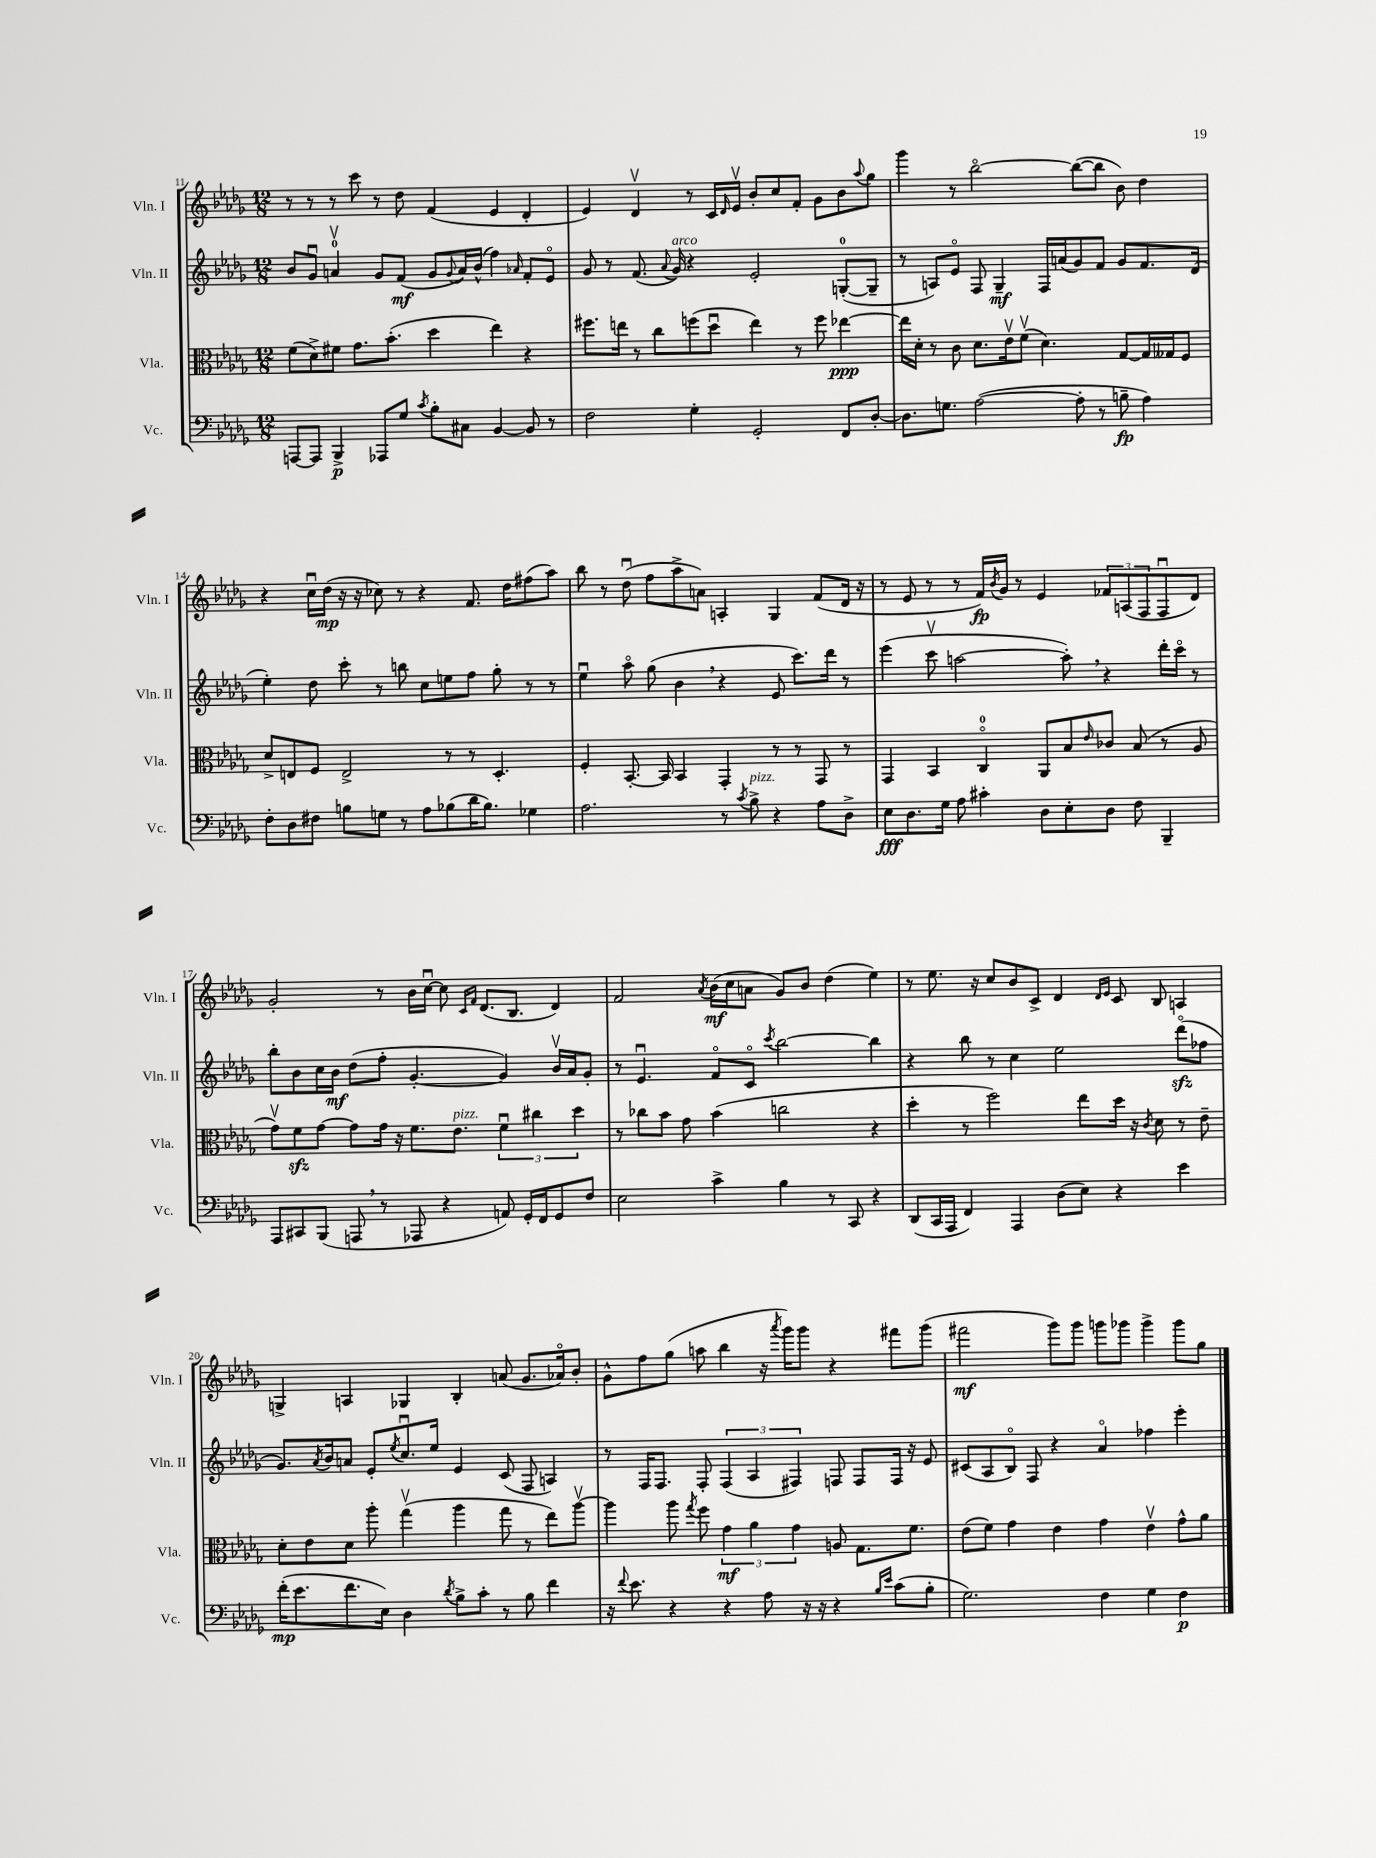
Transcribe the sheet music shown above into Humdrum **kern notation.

**kern	**dynam	**kern	**dynam	**kern	**dynam	**kern	**dynam
*part4	*part4	*part3	*part3	*part2	*part2	*part1	*part1
*staff4	*staff4	*staff3	*staff3	*staff2	*staff2	*staff1	*staff1
*I"Vc.	*	*I"Vla.	*	*I"Vln. II	*	*I"Vln. I	*
*I'Vc.	*	*I'Vla.	*	*I'Vln. II	*	*I'Vln. I	*
*clefF4	*	*clefC3	*	*clefG2	*	*clefG2	*
*k[b-e-a-d-g-]	*	*k[b-e-a-d-g-]	*	*k[b-e-a-d-g-]	*	*k[b-e-a-d-g-]	*
*M12/8	*	*M12/8	*	*M12/8	*	*M12/8	*
=11	=11	=11	=11	=11	=11	=11	=11
[8AAAn/L	.	(8f\L	.	8b-/L	.	8r	.
8AAA/J]	.	8d-^\)	.	8g-u/J	.	8r	.
4BBB-^/	p	8f#X\J	.	4anv/	.	8r	.
.	.	8.g-\L	.	.	.	8ccc\	.
8AAA-X/L	.	.	.	8g-/L	.	8r	.
.	.	(8.b-'\J	.	.	.	.	.
8G-/J	.	.	.	(8f/J	mf	8dd-\	.
8qc/	.	.	.	.	.	.	.
8B-'\L	.	4dd-\	.	8g-/L	.	(4f/	.
.	.	.	.	8qqg-/	.	.	.
8C#X\J	.	.	.	16a/L)	.	.	.
.	.	.	.	(16b-^^/JJ	.	.	.
[4BB-/	.	4ee-\)	.	4ff\)	.	4e-/	.
.	.	.	.	16qqa-X/	.	.	.
8BB-/]	.	4r	.	8f'/L	.	4d-'/	.
8r	.	.	.	8e-/J	.	.	.
=12	=12	=12	=12	=12	=12	=12	=12
2F\	.	8.ff#X\L	.	8g-/	.	4e-/)	.
.	.	.	.	8r	.	.	.
.	.	16een\Jk	.	.	.	.	.
.	.	8r	.	(8.f/	.	4d-v/	.
.	.	8cc\L	.	.	.	.	.
.	.	.	.	8qqa-/	.	.	.
!	!	!	!	!LO:TX:a:i:t=arco	!	!	!
.	.	.	.	16g-/)	.	.	.
4G-'\	.	(8ffn\	.	4r	.	8r	.
.	.	8dd-u\J	.	.	.	16c/LL	.
.	.	.	.	.	.	16qqd-/	.
.	.	.	.	.	.	16e-v/JJ	.
2GG-'/	.	4ee\)	.	2e-'/	.	8b-'/L	.
.	.	.	.	.	.	8cc/	.
.	.	8r	.	.	.	8f'/J	.
.	.	8ff\	.	.	.	8g-\L	.
8FF/L	.	[4ee-X\	ppp	([8Gn'/L	.	8b-\	.
.	.	.	.	.	.	8qqaa-/	.
[8D-'/J	.	.	.	8G~/J]	.	8gg-\J	.
=13	=13	=13	=13	=13	=13	=13	=13
8.D-\L]	.	16ee-\LL]	.	8r	.	4ggg-\	.
.	.	16d-'\JJ	.	.	.	.	.
.	.	8r	.	8An/L)	.	.	.
8.Gn\J	.	.	.	.	.	.	.
.	.	8c\	.	8e-/J	.	8r	.
([2A-\	.	8.d-\L	.	8F/	.	[2bb-\	.
.	.	.	.	4G-~/	mf	.	.
.	.	16e-v\k	.	.	.	.	.
.	.	(8fv\J	.	.	.	.	.
.	.	4.d-\)	.	16F/LL	.	.	.
.	.	.	.	(16an/J	.	.	.
8A-'\]	.	.	.	8g-/)	.	(8bb-\L_	.
8r	.	.	.	8f/J	.	8bb-\J]	.
8Bn~\	fp	[8G-/L	.	8g-/L	.	8b-\)	.
4A-\)	.	16G-/L]	.	8.f/	.	4dd-\	.
.	.	16G--X/J	.	.	.	.	.
.	.	8F/J	.	.	.	.	.
.	.	.	.	(16d-/Jk	.	.	.
!!LO:LB:g=z
=14	=14	=14	=14	=14	=14	=14	=14
8F'\L	.	8d-^/L	.	4ee-'\)	.	4r	.
8D-\	.	8En/	.	.	.	.	.
8F#X\J	.	8F/J	.	8dd-\	.	16ccu\LL	.
.	.	.	.	.	.	(16dd-\JJ	mp
8Bn\L	.	2E^/	.	8ccc'\	.	16r	.
.	.	.	.	.	.	16r	.
8Gn\J	.	.	.	8r	.	8cc-X\)	.
8r	.	.	.	8bbn\	.	8r	.
8A-\L	.	.	.	8cc\L	.	4r	.
(8B-X\	.	8r	.	8een\	.	.	.
16d-\K	.	8r	.	8ff\J	.	8.f/	.
8.B-\J)	.	.	.	.	.	.	.
.	.	4.D-'/	.	8gg-'\	.	.	.
.	.	.	.	.	.	16dd-\KL	.
4G-X\	.	.	.	8r	.	(8ff#X\	.
.	.	.	.	8r	.	8aa-\J)	.
=15	=15	=15	=15	=15	=15	=15	=15
2.A-\	.	4F'/	.	4ee-u\	.	8bb-\	.
.	.	.	.	.	.	8r	.
.	.	[8.BB-'/	.	8aa-\	.	(8dd-u\	.
.	.	.	.	(8gg-\	.	8ff\L	.
.	.	16BB-/]	.	.	.	.	.
.	.	4BB-/	.	4b-,\	.	8aa-^\	.
.	.	.	.	.	.	8an\J)	.
8r	.	4GG-'/	.	4r	.	4An'/	.
8qc/	.	.	.	.	.	.	.
!LO:TX:a:i:t=pizz.	!	!	!	!	!	!	!
8B-^\	.	.	.	.	.	.	.
4r	.	8r	.	8e-/	.	4G-/	.
.	.	8r	.	8.ccc\L)	.	.	.
8A-\L	.	8GG-/	.	.	.	(8f/L	.
.	.	.	.	16ddd-\Jk	.	.	.
8D-^\J	.	8r	.	8r	.	16d-/Jk	.
.	.	.	.	.	.	16r	.
=16	=16	=16	=16	=16	=16	=16	=16
8E-\L	fff	4GG-/	.	(4eee-\	.	8r	.
8.D-\	.	.	.	.	.	8e-/	.
.	.	4BB-/	.	8cccv\	.	8r	.
16G-\Jk	.	.	.	.	.	.	.
8A-\	.	.	.	[2aan\	.	8r	.
4c#X'\	.	4C/	.	.	.	16f/LL)	fp
.	.	.	.	.	.	8qb-/	.
.	.	.	.	.	.	16g-/JJ	.
.	.	.	.	.	.	8r	.
8D-\L	.	8AA-/L	.	.	.	4e-/	.
8E-'\	.	8B-/	.	8aa',\])	.	.	.
.	.	16qqe-/	.	.	.	.	.
8D-\J	.	8c-X/J	.	4r	.	12f-X/L	.
.	.	.	.	.	.	(12An/	.
8F\	.	(8B-/	.	.	.	.	.
.	.	.	.	.	.	12F/	.
4BBB-~/	.	8r	.	16ddd-'\LL	.	8Fu/	.
.	.	.	.	16ccc\JJ	.	.	.
.	.	8A-/	.	8r	.	8d-/J)	.
!!LO:LB:g=z
=17	=17	=17	=17	=17	=17	=17	=17
8AAA-/L	.	8g-v\L)	.	8bb-'\L	.	2g-'/	.
8CC#X/	.	8fzz\	.	8b-\	.	.	.
(8BBB-/J	.	[8g-\J	.	16cc\L	.	.	.
.	.	.	.	16b-\JJ	mf	.	.
8AAAn,/	.	8g-\L]	.	(8dd-\L	.	.	.
8r	.	16g-\Jk	.	8ff'\J	.	8r	.
.	.	16r	.	.	.	.	.
8AAA-X/	.	8.f\L	.	[4.g-'/	.	16b-\LL	.
.	.	.	.	.	.	[16ccu\JJ	.
4r	.	.	.	.	.	8cc\]	.
!	!	!LO:TX:a:i:t=pizz.	!	!	!	!	!
.	.	8.e-\J	.	.	.	.	.
.	.	.	.	.	.	16qqc/LL	.
.	.	.	.	.	.	16qqf/JJ	.
.	.	.	.	.	.	(8.d-/L	.
8AAn/)	.	6fu\	.	4g-/])	.	.	.
.	.	.	.	.	.	8.B-/J	.
16GG-'/LL	.	.	.	.	.	.	.
.	.	6cc#X\	.	.	.	.	.
16FF/J	.	.	.	.	.	.	.
8GG-/	.	.	.	16b-v/LL	.	4d-/)	.
.	.	.	.	16a-/J	.	.	.
.	.	6dd-\	.	.	.	.	.
8F/J	.	.	.	8g-'/J	.	.	.
=18	=18	=18	=18	=18	=18	=18	=18
2E-\	.	8r	.	8r	.	2f/	.
.	.	8cc-X\L	.	4.e-u/	.	.	.
.	.	8b-\J	.	.	.	.	.
.	.	8g-\	.	.	.	.	.
.	.	.	.	.	.	8qa-/	.
4c^\	.	(4b-\	.	8f/L	.	(16b-\LL	mf
.	.	.	.	.	.	16cc\J	.
.	.	.	.	8c/J	.	8an\J	.
.	.	.	.	8qccc/	.	.	.
4B-\	.	2ccn\	.	[2bb-\	.	8g-/L)	.
.	.	.	.	.	.	8b-/J	.
8r	.	.	.	.	.	(4dd-\	.
8CC/	.	.	.	.	.	.	.
4r	.	4r	.	4bb-\]	.	4ee-\)	.
=19	=19	=19	=19	=19	=19	=19	=19
(8DD-/L	.	4dd-'\	.	4r	.	8r	.
16CC/L	.	.	.	.	.	8.ee-\	.
16AAA-/JJ	.	.	.	.	.	.	.
4FF/)	.	8r	.	8bb-\	.	.	.
.	.	.	.	.	.	16r	.
.	.	2ff\)	.	8r	.	8cc/L	.
4AAA-/	.	.	.	4cc\	.	8b-/	.
.	.	.	.	.	.	8c^/J	.
(8D-\L	.	.	.	2ee-\	.	4d-/	.
8E-\J)	.	8ee-\L	.	.	.	.	.
.	.	.	.	.	.	16qqd-/LL	.
.	.	.	.	.	.	16qqe-/JJ	.
4r	.	16dd-\Jk	.	.	.	8c/	.
.	.	16r	.	.	.	.	.
.	.	8qc/	.	.	.	.	.
.	.	8d-\	.	.	.	8B-/	.
4e-\	.	8r	.	(8ddd-zz\L	.	4An/	.
.	.	8e-~\	.	8ff-X\J	.	.	.
!!LO:LB:g=z
=20	=20	=20	=20	=20	=20	=20	=20
(16f'\KL	mp	8d-'\L	.	8.g-/L)	.	4Gn^/	.
8.e-\	.	.	.	.	.	.	.
.	.	8e-\	.	.	.	.	.
.	.	.	.	8qa-/	.	.	.
.	.	.	.	16b-/k	.	.	.
8.f\	.	8d-\J	.	8an/J	.	4An/	.
.	.	8aa-'\	.	8e-'/L	.	.	.
16E-\Jk)	.	.	.	.	.	.	.
.	.	.	.	8qee-/	.	.	.
4D-\	.	(4gg-v\	.	8.ccu/	.	4G-X/	.
.	.	.	.	16ee-/Jk	.	.	.
8qd-/	.	.	.	.	.	.	.
8B-^\L	.	4aa-\	.	4e-/	.	4B-'/	.
8c'\J	.	.	.	.	.	.	.
8r	.	8gg-\	.	(8c/	.	(8an/	.
8B-\	.	8r	.	8F/	.	8.g-/L	.
4f\	.	8ee-\L)	.	4An/)	.	.	.
.	.	.	.	.	.	16a-X/k)	.
.	.	[8aa-v\J	.	.	.	8b-'/J	.
=21	=21	=21	=21	=21	=21	=21	=21
16r	.	4aa-\]	.	8r	.	8g-^^\L	.
8qqf/	.	.	.	.	.	.	.
8.e-\	.	.	.	.	.	.	.
.	.	.	.	16F/KL	.	8ff\	.
.	.	.	.	8.F/J	.	.	.
4r	.	8aa-\	.	.	.	(8gg-\J	.
.	.	8qgg-/	.	.	.	.	.
.	.	8ff\	.	8F'/	.	8aan\	.
4r	.	6g-\	mf	(6F/	.	4bb-\	.
.	.	6a-\	.	6A-/	.	.	.
8A-\	.	.	.	.	.	16r	.
.	.	.	.	.	.	8qaaa-/	.
.	.	.	.	.	.	16ggg-\KL)	.
.	.	6g-\	.	6F#X/)	.	.	.
16r	.	.	.	.	.	8ggg-\J	.
16r	.	.	.	.	.	.	.
4r	.	8An/	.	8Fn/	.	4r	.
.	.	8.G-\L	.	8F/L	.	.	.
16qqB-/LL	.	.	.	.	.	.	.
16qqe-/JJ	.	.	.	.	.	.	.
(8c\L	.	.	.	16F/Jk	.	8fff#X\L	.
.	.	8.f\J	.	16r	.	.	.
8B-'\J	.	.	.	8e-/	.	(8ggg-\J	.
=22	=22	=22	=22	=22	=22	=22	=22
2.G-\)	.	(8e-\L	.	(8c#X/L	.	2fff#X\	mf
.	.	8f\J)	.	8A-/	.	.	.
.	.	4g-\	.	8B-/J)	.	.	.
.	.	.	.	8F/	.	.	.
.	.	4e-\	.	4r	.	8ggg-\L)	.
.	.	.	.	.	.	8ggg-\J	.
4F\	.	4g-\	.	4a-/	.	8gggn\L	.
.	.	.	.	.	.	8ggg-X\J	.
4G-\	.	4e-v\	.	4ff-X\	.	4ggg-^\	.
4F\	p	8g-^^\L	.	4eee-'\	.	8ggg-\L	.
.	.	8a-\J	.	.	.	8gg-\J	.
==	==	==	==	==	==	==	==
*-	*-	*-	*-	*-	*-	*-	*-
